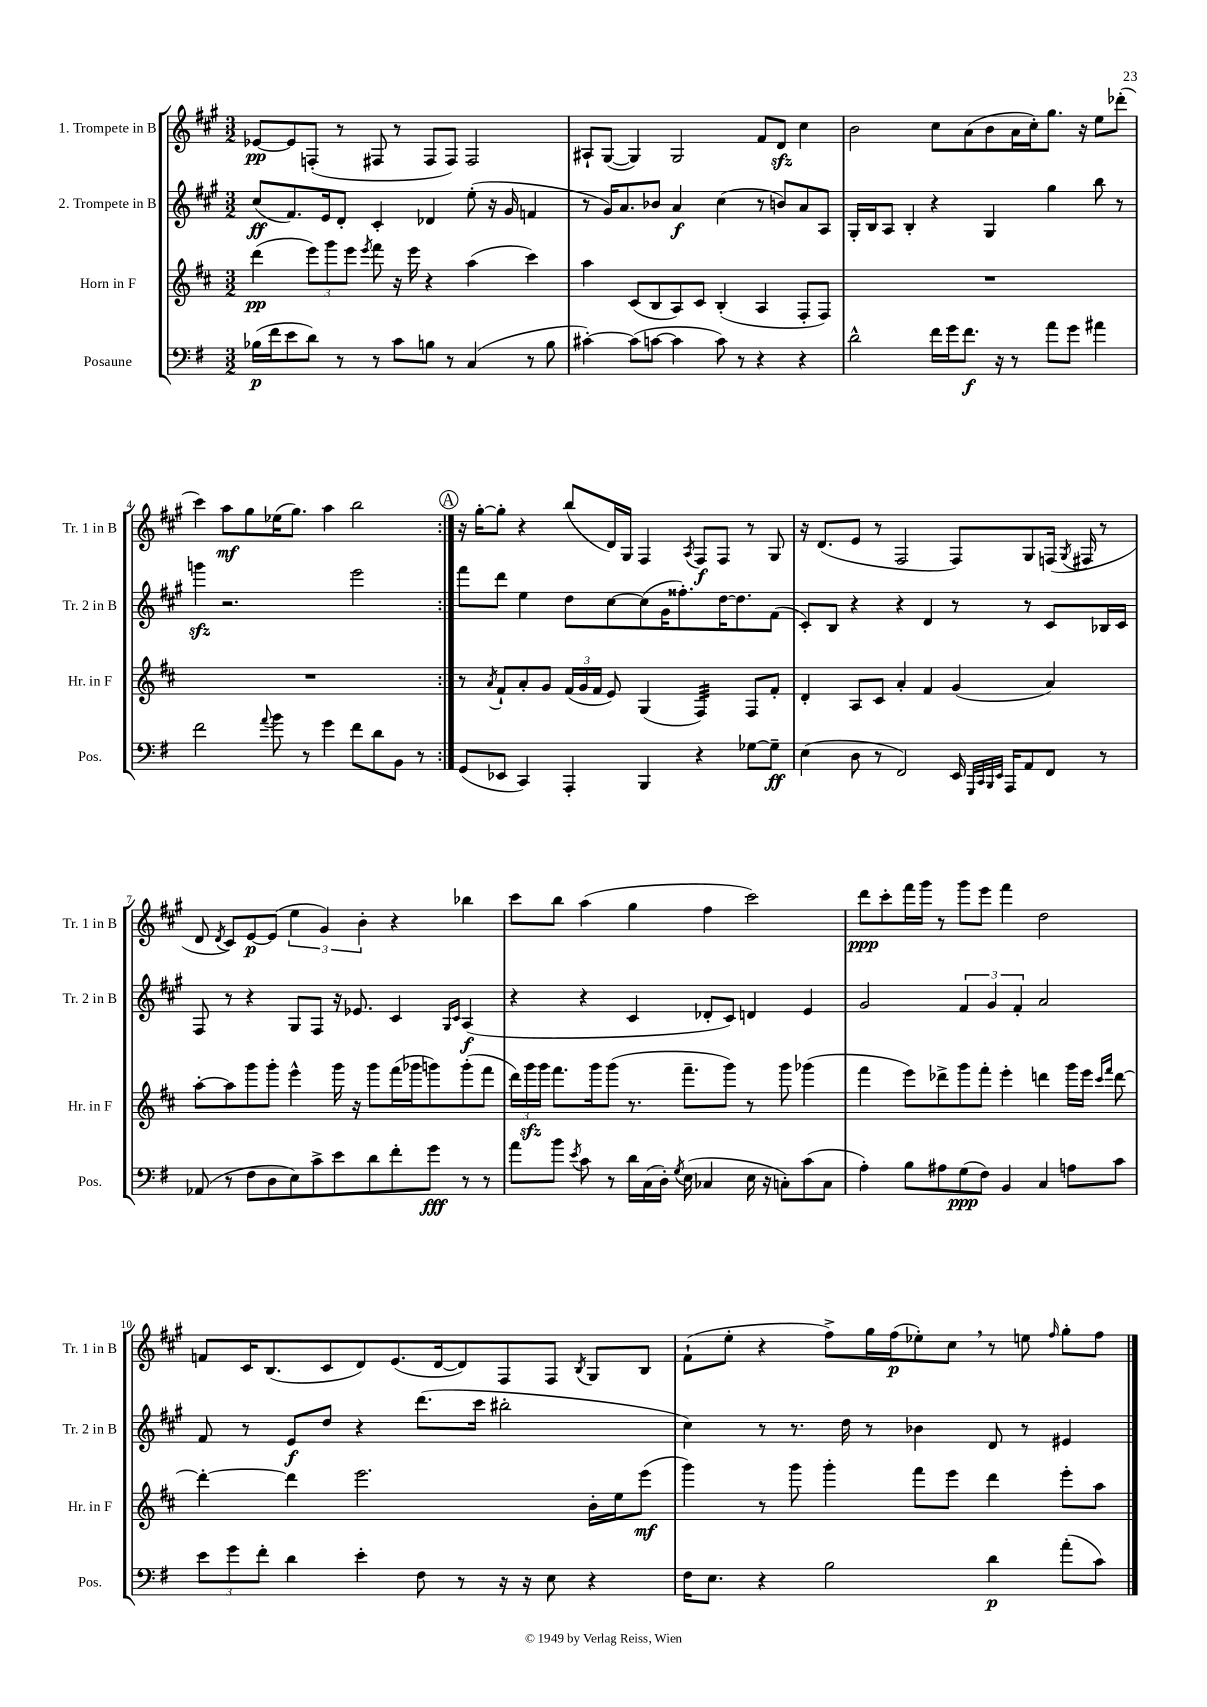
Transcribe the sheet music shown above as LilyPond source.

<<
\new StaffGroup <<
\new Staff = "s0" \with { instrumentName = "1. Trompete in B" shortInstrumentName = "Tr. 1 in B" } {
    \clef treble \key a \major \numericTimeSignature \time 3/2
    \autoBeamOff \repeat volta 2 { ees'8[~\pp ees'8 f8]-.( r8 fis8 r8 fis8[ fis8]) fis2 |
    ais8[-! gis8]~( gis4) gis2 fis'8[ d'8]\sfz cis''4 |
    b'2 cis''8[ a'8( b'8 a'16 cis''16-.) gis''8.] r16 e''8[ des'''8]-.( |
    cis'''4) a''8[\mf gis''8 ees''16( gis''8.]) a''4 b''2 | }
    \mark \markup { \circle "A" } r16 gis''16[~-. gis''8]-. r4 b''8[( d'16) gis16] fis4 \acciaccatura { a8 } fis8[\f fis8] r8 gis8 |
    r16 d'8.[( e'8] r8 fis2 fis8[) gis8 f16]( \acciaccatura { gis8 } fis16 r8 |
    d'8 \acciaccatura { d'8 } cis'8[) e'8~\p e'8]( \tuplet 3/2 { e''4 gis'4) b'4-. } r4 bes''4 |
    cis'''8[ b''8] a''4( gis''4 fis''4 cis'''2) |
    d'''8[\ppp cis'''8-. fis'''16 gis'''16] r8 gis'''8[ e'''8] fis'''4 d''2 |
    f'8[ cis'16 b8.( cis'8 d'8) e'8.( d'16~ d'8) fis8 fis8] \acciaccatura { b8 } gis8[ b8] |
    fis'8[-!( e''8]-. r4 fis''8[->) gis''16 fis''16\p( ees''8-.) cis''8] \breathe r8 e''8 \grace { fis''16 } gis''8[-. fis''8] \bar "|." |
}
\new Staff = "s1" \with { instrumentName = "2. Trompete in B" shortInstrumentName = "Tr. 2 in B" } {
    \clef treble \key a \major \numericTimeSignature \time 3/2
    \autoBeamOff \repeat volta 2 { cis''8[\ff( fis'8.) e'16 d'8]-. cis'4-. des'4 e''8-.( r16 gis'16 f'4 |
    r8 gis'16[) a'8. bes'8] a'4\f cis''4( r8 b'8[) a'8 a8] |
    gis16[-. b16 a8] b4-. r4 gis4 gis''4 b''8 r8 |
    g'''4\sfz r2. e'''2 | }
    \mark \markup { \circle "A" } fis'''8[ d'''8] e''4 d''8[ cis''8~ cis''8( gis'16 fisis''8.-.) d''16~ d''8. fis'8]( |
    cis'8[-.) b8] r4 r4 d'4 r8 r8 cis'8[ bes16 cis'16] |
    fis8 r8 r4 gis8[ fis8] r16 ees'8. cis'4 \grace { gis16[ cis'16] } a4\f( |
    r4 r4 cis'4 des'8[-. cis'8]) d'4 e'4 |
    gis'2 \tuplet 3/2 { fis'4 gis'4 fis'4-. } a'2 |
    fis'8 r8 e'8[\f d''8] r4 d'''8.[( cis'''16] bis''2-. |
    cis''4) r8 r8. d''16 r8 bes'4 d'8 r8 eis'4 \bar "|." |
}
\new Staff = "s2" \with { instrumentName = "Horn in F" shortInstrumentName = "Hr. in F" } {
    \clef treble \key d \major \numericTimeSignature \time 3/2
    \autoBeamOff \repeat volta 2 { d'''4\pp( \tuplet 3/2 { e'''8[) g'''8 e'''8] } \acciaccatura { e'''8 } fis'''8 r16 e'''16 r4 a''4( cis'''4) |
    a''4 cis'8[( b8 a8) cis'8] b4-.( a4 fis8[-. fis8]) |
    R1. |
    R1. | }
    \mark \markup { \circle "A" } r8 \acciaccatura { a'8 } fis'8[-! a'8-. g'8] \tuplet 3/2 { fis'16[( g'16 fis'16] } e'8) g4( fis4:32) fis8[ fis'8]-. |
    d'4-. a8[ cis'8] a'4-. fis'4 g'4( a'4) |
    a''8[~-. a''8 g'''8 g'''8]-. e'''4-^ g'''16 r16 g'''8[ fis'''16( ges'''16 g'''8) g'''8-.( fis'''8] |
    \tuplet 3/2 { d'''16[) g'''16\sfz g'''16] } fis'''8.[ g'''16 g'''8]( r8. fis'''8.[-- g'''8]) r8 g'''8 ges'''4( |
    fis'''4 e'''8[) des'''8-> g'''8 fis'''8]-. e'''4-. d'''4 g'''16[ e'''16] \grace { cis'''16[ fis'''16] } d'''8~ |
    d'''4~-. d'''4 e'''2. b'16[-. e''16 e'''8]\mf( |
    g'''4) r8 g'''8 g'''4-. fis'''8[ e'''8] d'''4 e'''8[-. a''8] \bar "|." |
}
\new Staff = "s3" \with { instrumentName = "Posaune" shortInstrumentName = "Pos." } {
    \clef bass \key g \major \numericTimeSignature \time 3/2
    \autoBeamOff \repeat volta 2 { bes16[\p( fis'16 e'8 d'8]) r8 r8 c'8[ b8] r8 c4( r8 b8 |
    cis'4~-.) cis'8[( c'8]~ c'4 c'8) r8 r4 r4 |
    d'2-^ fis'16[ g'16 fis'8.]\f r16 r8 a'8[ g'8] ais'4 |
    fis'2 \appoggiatura { a'8 } b'8 r8 g'4 fis'8[ d'8 b,8] r8 | }
    \mark \markup { \circle "A" } g,8[( ees,8] c,4) a,,4-. b,,4 r4 ges8[~ ges8]--\ff |
    e4( d8 r8 fis,2) e,16 \grace { g,,32[ c,32 b,,32 e,32] } a,,16[ a,8 fis,8] r8 |
    aes,8( r8 fis8[ d8 e8) c'8-> e'8 d'8 fis'8-. g'8]\fff r8 r8 |
    a'8[ b'8] \acciaccatura { e'8 } c'8 r8 d'16[ c16( d16]-.) \acciaccatura { g8 } e16( ces4 e16 r16 c8[-.) c'8( c8] |
    a4-.) b8[ ais8 g8\ppp( fis8]) b,4 c4 a8[ c'8] |
    \tuplet 3/2 { e'8[ g'8 fis'8]-. } d'4 e'4-. fis8 r8 r16 r16 e8 r4 |
    fis16[ e8.] r4 b2 d'4\p a'8[-.( c'8]) \bar "|." |
}
>>
>>
